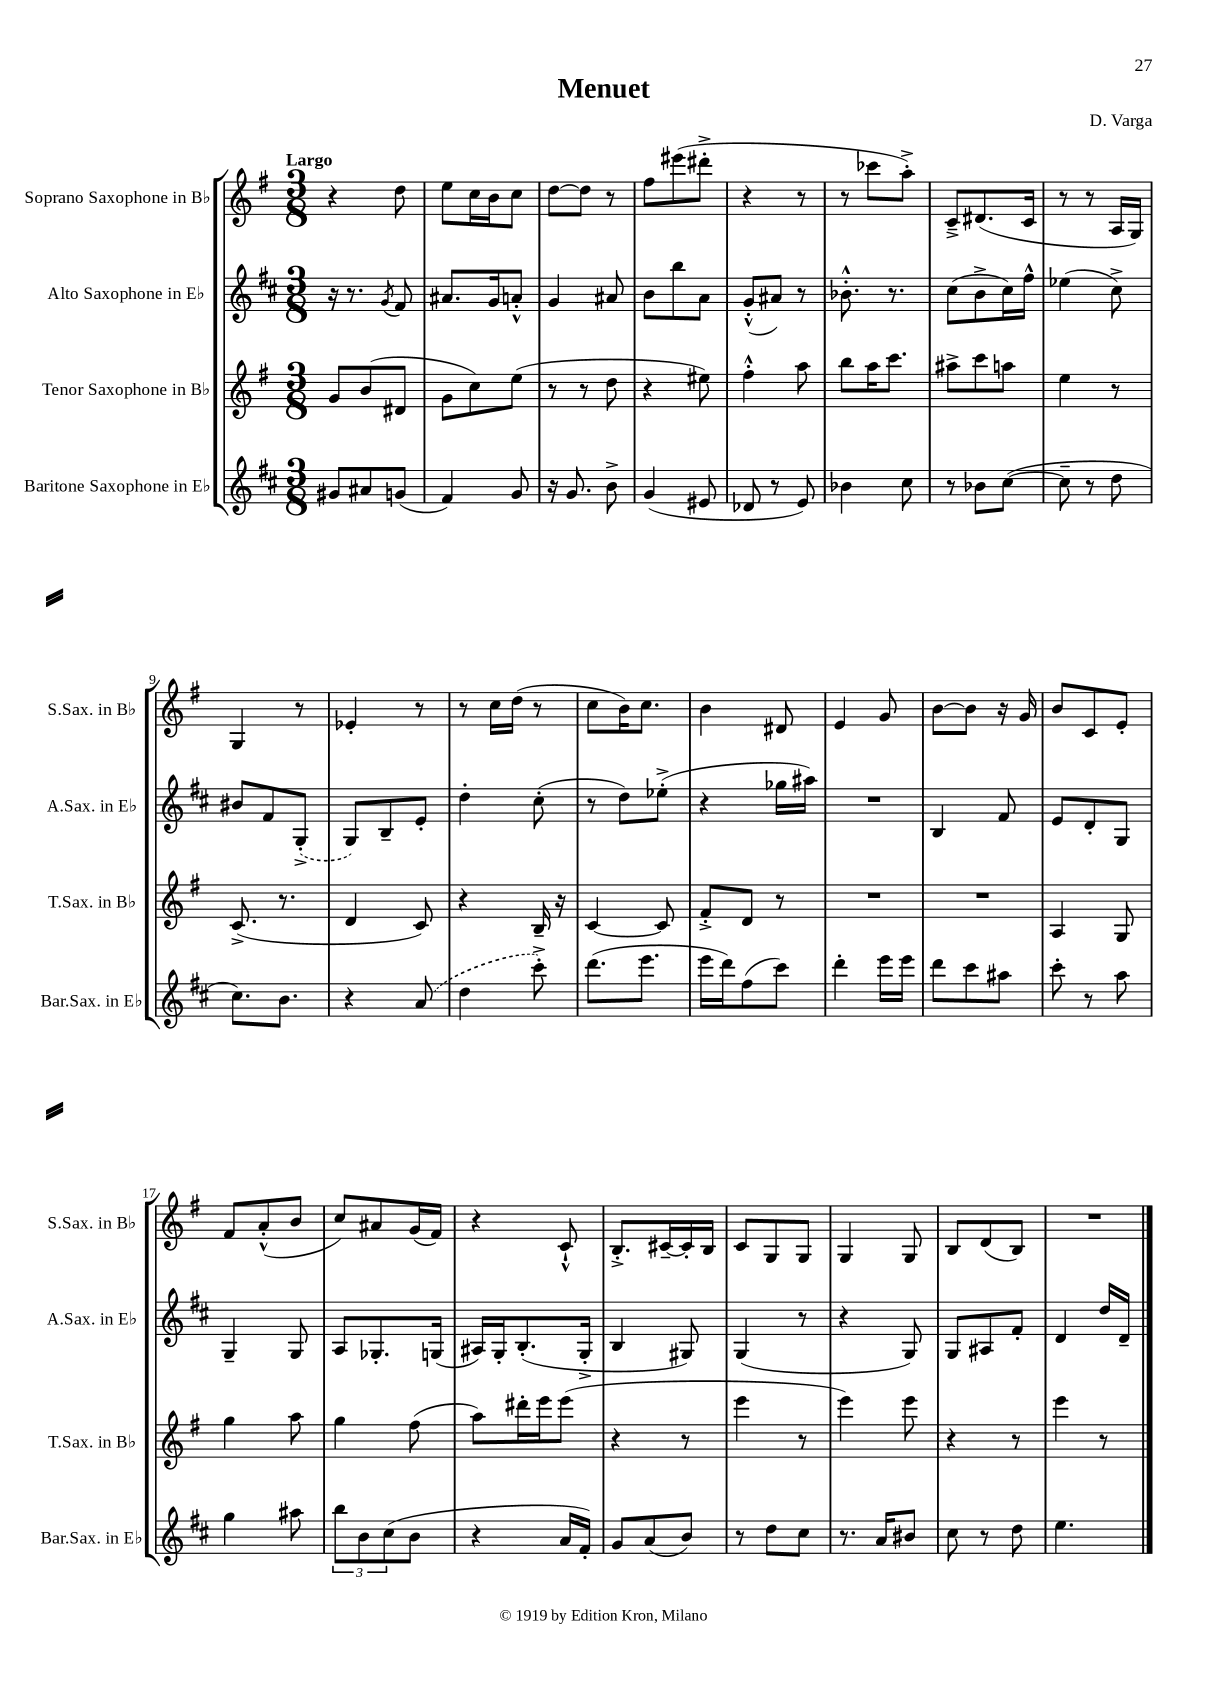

**kern	**kern	**kern	**kern
*staff4	*staff3	*staff2	*staff1
*clefG2	*clefG2	*clefG2	*clefG2
*k[f#c#]	*k[f#]	*k[f#c#]	*k[f#]
*M3/8	*M3/8	*M3/8	*M3/8
8g#	8g	16r	4r
.	.	8.r	.
8a#	(8b	.	.
.	.	8qg	.
(8g	8d#	8f#	8dd
=	=	=	=
4f#)	8g	8.a#	8ee
.	8cc)	.	16cc
.	.	16g	16b
8g	(8ee	8a'^^	8cc
=	=	=	=
16r	8r	4g	[8dd
8.g	.	.	.
.	8r	.	8dd]
8b^	8dd	8a#	8r
=	=	=	=
(4g	4r	8b	8ff#
.	.	8bb	(8eee#
8e#	8ee#)	8a	8ddd#'^
=	=	=	=
8d-	4ff#'^^	(8g'^^	4r
8r	.	8a#)	.
8e)	8aa	8r	8r
=	=	=	=
4b-	8bb	8.b-'^^	8r
.	16aa	.	8ccc-
.	8.ccc	8.r	.
8cc#	.	.	8aa'^)
=	=	=	=
8r	8aa#^	(8cc#	8c~^
8b-	8ccc	8b^	(8.d#
([8cc#	8aa	16cc#)	.
.	.	16ff#^^	16c
=	=	=	=
8cc#~]	4ee	(4ee-	8r
8r	.	.	8r
8dd	8r	8cc#^)	16A
.	.	.	16G)
=	=	=	=
8.cc#)	(8.c^	8b#	4G
.	.	8f#	.
8.b	8.r	.	.
.	.	(8G'^	8r
=	=	=	=
4r	4d	8G)	4e-'
.	.	8B~	.
(8a	8c)	8e'	8r
=	=	=	=
4dd	4r	4dd'	8r
.	.	.	16cc
.	.	.	(16dd
8ccc#'^)	16B~	(8cc#'	8r
.	16r	.	.
=	=	=	=
(8.ddd	[4c	8r	8cc
.	.	8dd)	16b)
8.eee	.	.	8.cc
.	8c]	(8ee-'^	.
=	=	=	=
16eee	8f#'^	4r	4b
16ddd)	.	.	.
(8ff#	8d	.	.
8ccc#)	8r	16gg-	8d#
.	.	16aa#)	.
=	=	=	=
4ddd'	4.r	4.r	4e
16eee	.	.	8g
16eee	.	.	.
=	=	=	=
8ddd	4.r	4B	[8b
8ccc#	.	.	8b]
8aa#	.	8f#	16r
.	.	.	16g
=	=	=	=
8ccc#'	4A	8e	8b
8r	.	8d'	8c
8aa	8G	8G	8e'
=	=	=	=
4gg	4gg	4G~	8f#
.	.	.	(8a'^^
8aa#	8aa	8G	8b
=	=	=	=
12bb	4gg	8A	8cc)
12b	.	.	.
.	.	8.G-'	8a#
(12cc#	.	.	.
8b	(8ff#	.	(16g
.	.	(16G	16f#)
=	=	=	=
4r	8aa)	16A#)	4r
.	.	16G'	.
.	16ddd#'	(8.B'	.
.	16eee	.	.
16a	(8eee	.	8c`^^
16f#')	.	16G'^	.
=	=	=	=
8g	4r	4B	8.B'^
(8a	.	.	.
.	.	.	[16c#~
8b)	8r	8G#)	16c#']
.	.	.	16B
=	=	=	=
8r	4eee	(4G	8c
8dd	.	.	8G
8cc#	8r	8r	8G
=	=	=	=
8.r	4eee)	4r	4G
16a	.	.	.
8b#	8eee	8G)	8G
=	=	=	=
8cc#	4r	8G	8B
8r	.	8A#	(8d
8dd	8r	8f#'	8B)
=	=	=	=
4.ee	4eee	4d	4.r
.	8r	16dd	.
.	.	16d~	.
==	==	==	==
*-	*-	*-	*-
